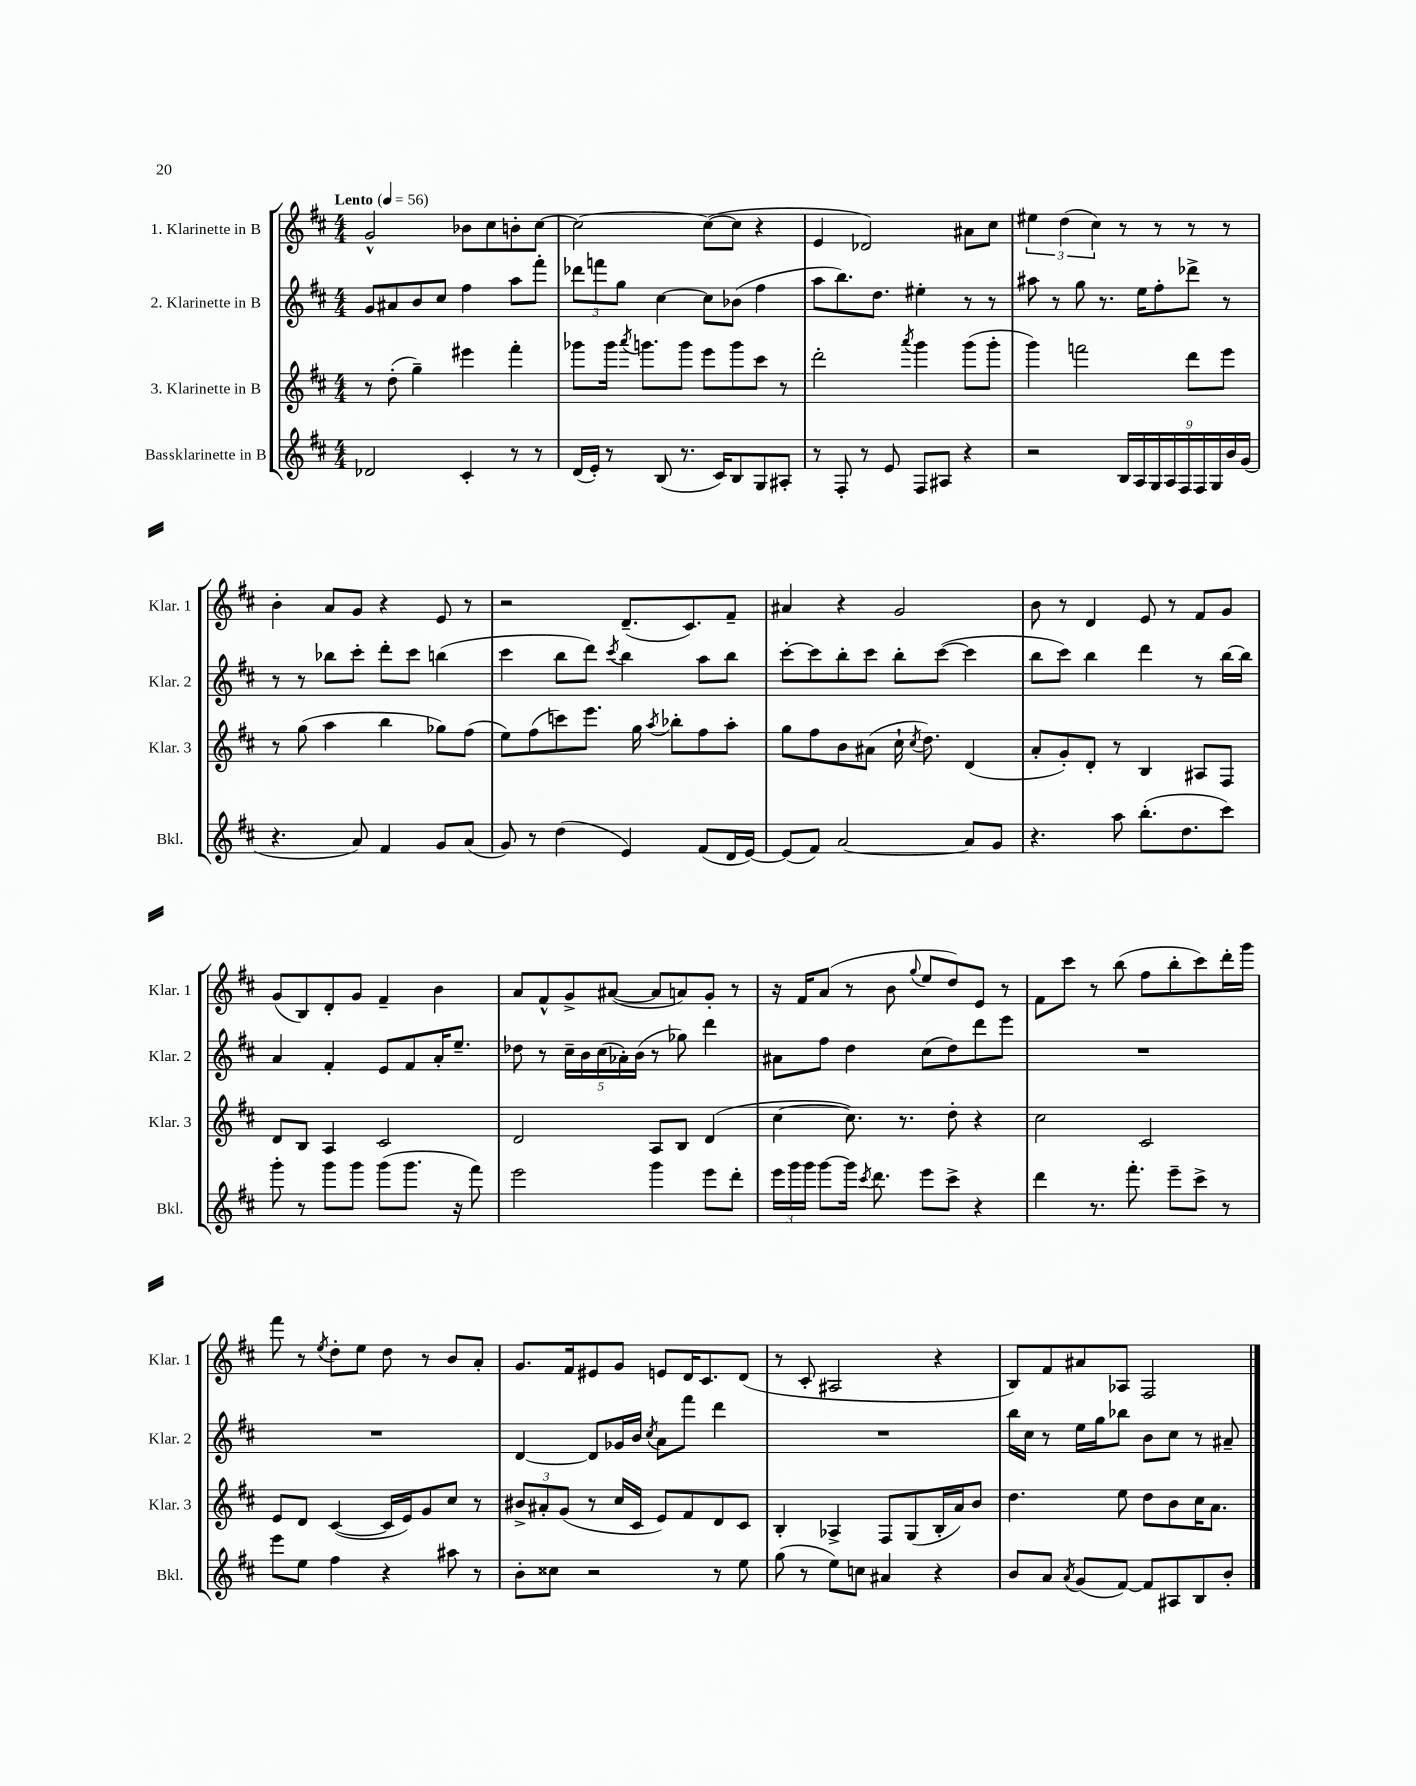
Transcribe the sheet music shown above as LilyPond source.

<<
\new StaffGroup <<
\new Staff = "s0" \with { instrumentName = "1. Klarinette in B" shortInstrumentName = "Klar. 1" } {
    \clef treble \key d \major \numericTimeSignature \time 4/4 \tempo "Lento" 4 = 56
    \autoBeamOff g'2-^ bes'8[ cis''8 b'8-. cis''8]~ |
    cis''2~ cis''8[~( cis''8] r4 |
    e'4 des'2) ais'8[ cis''8] |
    \tuplet 3/2 { eis''4 d''4( cis''4) } r8 r8 r8 r8 |
    b'4-. a'8[ g'8] r4 e'8 r8 |
    r2 d'8.[--( cis'8.) fis'8]-- |
    ais'4 r4 g'2 |
    b'8 r8 d'4 e'8 r8 fis'8[ g'8] |
    g'8[( b8) d'8-. g'8] fis'4-- b'4 |
    a'8[ fis'8-^ g'8-> ais'8]~( ais'8[ a'8) g'8]-. r8 |
    r16 fis'16[ a'8]( r8 b'8 \appoggiatura { g''8 } e''8[ d''8) e'8] r8 |
    fis'8[ cis'''8] r8 b''8( fis''8[ b''8-. cis'''8) d'''16-. g'''16] |
    fis'''8 r8 \acciaccatura { e''8 } d''8[-. e''8] d''8 r8 b'8[ a'8]-. |
    g'8.[ fis'16 eis'8 g'8] e'8[ d'16 cis'8. d'8]( |
    r8 cis'8-. ais2 r4 |
    b8[) fis'8 ais'8 aes8] fis2 \bar "|." |
}
\new Staff = "s1" \with { instrumentName = "2. Klarinette in B" shortInstrumentName = "Klar. 2" } {
    \clef treble \key d \major \numericTimeSignature \time 4/4
    \autoBeamOff g'8[ ais'8 b'8 cis''8] fis''4 a''8[ fis'''8]-. |
    \tuplet 3/2 { des'''8[ f'''8 g''8] } cis''4~ cis''8[ bes'8]( fis''4 |
    a''8[ b''8.) d''8.] eis''4-. r8 r8 |
    ais''8 r8 g''8 r8. e''16[ fis''8-. des'''8]-> r8 |
    r8 r8 bes''8[ cis'''8]-. d'''8[-. cis'''8] b''4( |
    cis'''4 b''8[ d'''8]) \acciaccatura { cis'''8 } b''4 a''8[ b''8] |
    cis'''8[~-. cis'''8 b''8-. cis'''8] b''8[-. cis'''8]~( cis'''4 |
    b''8[ cis'''8]) b''4 d'''4 r8 b''16[~ b''16] |
    a'4 fis'4-. e'8[ fis'8 a'16-. e''8.]-- |
    des''8 r8 \tuplet 5/4 { cis''16[-- b'16 cis''16( aes'16-.) b'16]( } r8 ges''8) d'''4 |
    ais'8[ fis''8] d''4 cis''8[( d''8) d'''8 e'''8] |
    R1 |
    R1 |
    d'4~ d'8[ ges'16 b'16] \acciaccatura { cis''8 } a'8[ fis'''8] d'''4 |
    R1 |
    b''16[ cis''16] r8 e''16[ g''16 bes''8] b'8[ cis''8] r8 ais'8-- \bar "|." |
}
\new Staff = "s2" \with { instrumentName = "3. Klarinette in B" shortInstrumentName = "Klar. 3" } {
    \clef treble \key d \major \numericTimeSignature \time 4/4
    \autoBeamOff r8 d''8-.( g''4--) eis'''4 fis'''4-. |
    ges'''8[ ges'''16] \acciaccatura { a'''8 } g'''8.[ g'''8] e'''8[ g'''8 cis'''8] r8 |
    d'''2-. \acciaccatura { a'''8 } g'''4 g'''8[( g'''8]-. |
    g'''4) f'''2 d'''8[ e'''8] |
    r8 g''8( a''4 b''4 ges''8[) fis''8]( |
    e''8[) fis''8( c'''8) e'''8.] g''16 \acciaccatura { a''8 } bes''8[-. fis''8 a''8]-. |
    g''8[ fis''8 b'8 ais'8]( cis''16-! \acciaccatura { cis''8 } d''8.) d'4( |
    a'8[-. g'8-.) d'8]-. r8 b4 ais8[ fis8] |
    d'8[ b8] a4 cis'2 |
    d'2 a8[ b8] d'4( |
    cis''4~ cis''8.) r8. d''8-. r4 |
    cis''2 cis'2 |
    e'8[ d'8] cis'4~( cis'16[ e'16) g'8 cis''8] r8 |
    \tuplet 3/2 { bis'8[-> ais'8-. g'8]( } r8 cis''16[ cis'16] e'8[) fis'8 d'8 cis'8] |
    b4-. aes4-> fis8[ g8( b16-. a'16) b'8] |
    d''4. e''8 d''8[ b'8 cis''16 a'8.] \bar "|." |
}
\new Staff = "s3" \with { instrumentName = "Bassklarinette in B" shortInstrumentName = "Bkl." } {
    \clef treble \key d \major \numericTimeSignature \time 4/4
    \autoBeamOff des'2 cis'4-. r8 r8 |
    d'16[( e'16]-.) r8 b8( r8. cis'16[) b8 g8 ais8]-. |
    r8 fis8-. r8 e'8 fis8[ ais8] r4 |
    r2 \tuplet 9/8 { b16[ a16 g16 a16 fis16 fis16 g16 b'16 g'16]( } |
    r4. a'8) fis'4 g'8[ a'8]( |
    g'8) r8 d''4( e'4) fis'8[( d'16 e'16]~) |
    e'8[( fis'8]) a'2~ a'8[ g'8] |
    r4. a''8 b''8.[-.( d''8. cis'''8]) |
    g'''8-. r8 g'''8[ g'''8] g'''8[( g'''8.] r16 fis'''8) |
    e'''2 g'''4 e'''8[ d'''8]-. |
    \tuplet 3/2 { e'''16[ g'''16 g'''16] } g'''8[~ g'''16] \acciaccatura { cis'''8 } d'''8. e'''8[ cis'''8]-> r4 |
    d'''4 r8. fis'''8.-. e'''8[-- cis'''8]-> r8 |
    e'''8[ e''8] fis''4 r4 ais''8 r8 |
    b'8[-. cisis''8] r2 r8 e''8 |
    g''8( r8 e''8[) c''8] ais'4 r4 |
    b'8[ a'8] \acciaccatura { a'8 } g'8[( fis'8]~) fis'8[ ais8 b8 b'8]-. \bar "|." |
}
>>
>>
\layout { \context { \Score \remove "Bar_number_engraver" } }
